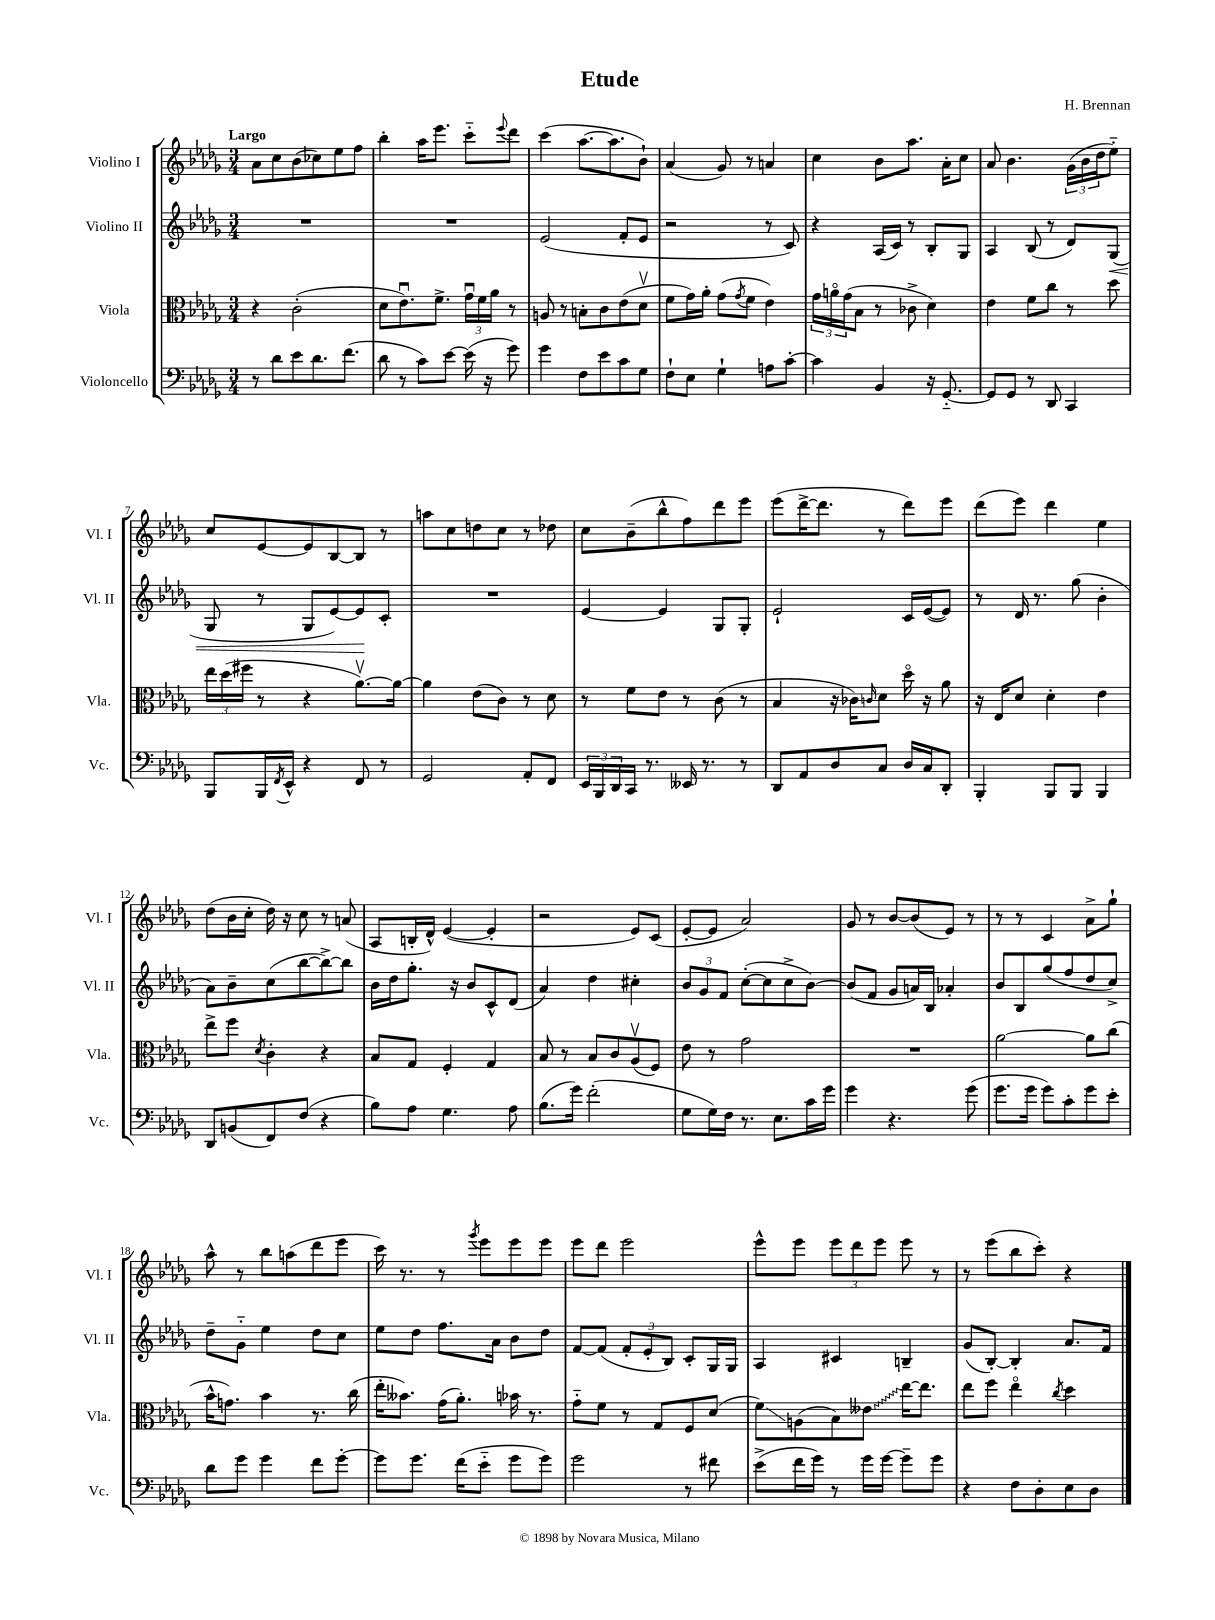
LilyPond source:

\header { title = "Etude" composer = "H. Brennan" }
<<
\new StaffGroup <<
\new Staff = "s0" \with { instrumentName = "Violino I" shortInstrumentName = "Vl. I" } {
    \clef treble \key des \major \numericTimeSignature \time 3/4 \tempo "Largo"
    aes'8 c''8 bes'8( ces''8) ees''8 f''8 |
    bes''4-. aes''16 ees'''8. c'''8-_ \appoggiatura { ees'''8 } des'''8 |
    c'''4( aes''8.~ aes''8. bes'8-!) |
    aes'4( ges'8) r8 a'4 |
    c''4 bes'8 aes''8. aes'16-. c''8 |
    aes'8 bes'4. \tuplet 3/2 { ges'16( bes'16 des''16 } ees''8-_) |
    c''8 ees'8~ ees'8 bes8~ bes8 r8 |
    a''8 c''8 d''8 c''8 r8 des''8 |
    c''8 bes'8--( bes''8-^ f''8) des'''8 ees'''8 |
    ees'''8( des'''16~-> des'''8. r8 des'''8) ees'''8 |
    des'''8( ees'''8) des'''4 ees''4 |
    des''8( bes'16 c''16-. des''16) r16 c''8 r8 a'8( |
    aes8 b16-. des'16-^) ees'4~( ees'4-. |
    r2 ees'8) c'8( |
    ees'8~-. ees'8 aes'2) |
    ges'8 r8 bes'8~ bes'8( ees'8) r8 |
    r8 r8 c'4 aes'8-> ges''8-! |
    aes''8-^ r8 bes''8 a''8( des'''8 ees'''8 |
    c'''16) r8. r8 \acciaccatura { ges'''8 } ees'''8 ees'''8 ees'''8 |
    ees'''8 des'''8 ees'''2 |
    ees'''8-^ ees'''8 \tuplet 3/2 { ees'''8 des'''8 ees'''8 } ees'''8 r8 |
    r8 ees'''8( bes''8 c'''8-.) r4 \bar "|." |
}
\new Staff = "s1" \with { instrumentName = "Violino II" shortInstrumentName = "Vl. II" } {
    \clef treble \key des \major \numericTimeSignature \time 3/4
    R2. |
    R2. |
    ees'2( f'8-. ees'8 |
    r2 r8 c'8) |
    r4 aes16( c'16) r8 bes8-. ges8 |
    aes4 bes8( r8 des'8) ges8\<( |
    ges8 r8 ges8 ees'8~) ees'8\! c'8-. |
    R2. |
    ees'4~ ees'4 ges8 ges8-. |
    ees'2-! c'16 ees'16~( ees'8) |
    r8 des'16 r8. ges''8( bes'4-. |
    aes'8) bes'8-- c''8( bes''8~ bes''8~->) bes''8 |
    bes'16 des''16 ges''8.-. r16 bes'8 c'8-^ des'8( |
    aes'4) des''4 cis''4-. |
    \tuplet 3/2 { bes'8 ges'8 f'8 } c''8~-.( c''8 c''8-> bes'8~) |
    bes'8( f'8 ges'8 a'16) bes16 aes'4-. |
    bes'8 bes8 ges''8( f''8 des''8 c''8->) |
    des''8-- ges'8-_ ees''4 des''8 c''8 |
    ees''8 des''8 f''8. aes'16 bes'8 des''8 |
    f'8~ f'8( \tuplet 3/2 { f'8-. ees'8-. bes8) } c'8-. ges16 ges16 |
    aes4 cis'4 b4-- |
    ges'8( bes8~-.) bes4-. aes'8. f'16 \bar "|." |
}
\new Staff = "s2" \with { instrumentName = "Viola" shortInstrumentName = "Vla." } {
    \clef alto \key des \major \numericTimeSignature \time 3/4
    r4 c'2-.( |
    des'8 ees'8.\downbow) f'8.-> \tuplet 3/2 { ges'16\downbow f'16 aes'16 } r8 |
    a8 r8 b8-. c'8 ees'8( des'8\upbow |
    f'8 ges'16) aes'16-. ges'8( \acciaccatura { ges'8 } f'8 ees'4) |
    \tuplet 3/2 { ges'16 a'16\flageolet ges'16( } bes8 r8 ces'8-> des'4) |
    ees'4 f'8 c''8 r8 des''8 |
    \tuplet 3/2 { ees''16 des''16( fis''16 } r8 r4 aes'8.~\upbow) aes'16~ |
    aes'4 ees'8( c'8) r8 des'8 |
    r8 f'8 ees'8 r8 c'8( r8 |
    bes4 r16 ces'16) \grace { c'16 } des'8 des''16\flageolet r16 aes'8 |
    r16 ees16 des'8 des'4-. ees'4 |
    ees''8-> f''8 \acciaccatura { des'8 } c'4-. r4 |
    bes8 ges8 f4-. ges4 |
    bes8 r8 bes8 c'8 aes8\upbow( f8) |
    ees'8 r8 ges'2 |
    R2. |
    aes'2~ aes'8 c''8( |
    bes'16-^ g'8.) bes'4 r8. c''16( |
    ees''16-. beses'8.) ges'16( aes'8.-.) bes'16 r8. |
    ges'8-_ f'8 r8 ges8 f8 des'8( |
    f'8\glissando) a8( bes8) \once \override Glissando.style = #'zigzag eeses'8\glissando ees''16~ ees''8. |
    ees''8 f''8 ees''4\flageolet \acciaccatura { c''8 } des''4 \bar "|." |
}
\new Staff = "s3" \with { instrumentName = "Violoncello" shortInstrumentName = "Vc." } {
    \clef bass \key des \major \numericTimeSignature \time 3/4
    r8 des'8 ees'8 des'8. f'8.( |
    des'8 r8 c'8) ees'8~ ees'16( r16 ges'8) |
    ges'4 f8 ees'8 c'8 ges8 |
    f8-! ees8 ges4-! a8 c'8~-. |
    c'4 bes,4 r16 ges,8.~-_ |
    ges,8 ges,8 r8 des,8 c,4 |
    bes,,8 bes,,16 \acciaccatura { f,8 } ees,16-^ r4 f,8 r8 |
    ges,2 aes,8-. f,8 |
    \tuplet 3/2 { ees,16 bes,,16 des,16 } c,16 r8. eeses,16 r8. r8 |
    des,8 aes,8 des8 c8 des16 c16 des,8-. |
    bes,,4-. bes,,8 bes,,8 bes,,4 |
    des,8 b,8( f,8) f8( r4 |
    bes8) aes8 ges4. aes8 |
    bes8.( ges'16) f'2-.( |
    ges8 ges16) f16 r8. ees8. c'16 ges'16 |
    ges'4 r4. ges'8( |
    ges'8. ges'16 ges'8) c'8-. ges'8 ees'8-. |
    des'8 ges'8 ges'4 f'8 ges'8~-. |
    ges'8 ges'8. f'16( ees'8-_ ges'8 ges'8) |
    ges'2 r8 fis'8 |
    ees'8->( f'16 ges'16) r8 ges'16 ges'16~ ges'8-- ges'8 |
    r4 f8 des8-. ees8 des8 \bar "|." |
}
>>
>>
